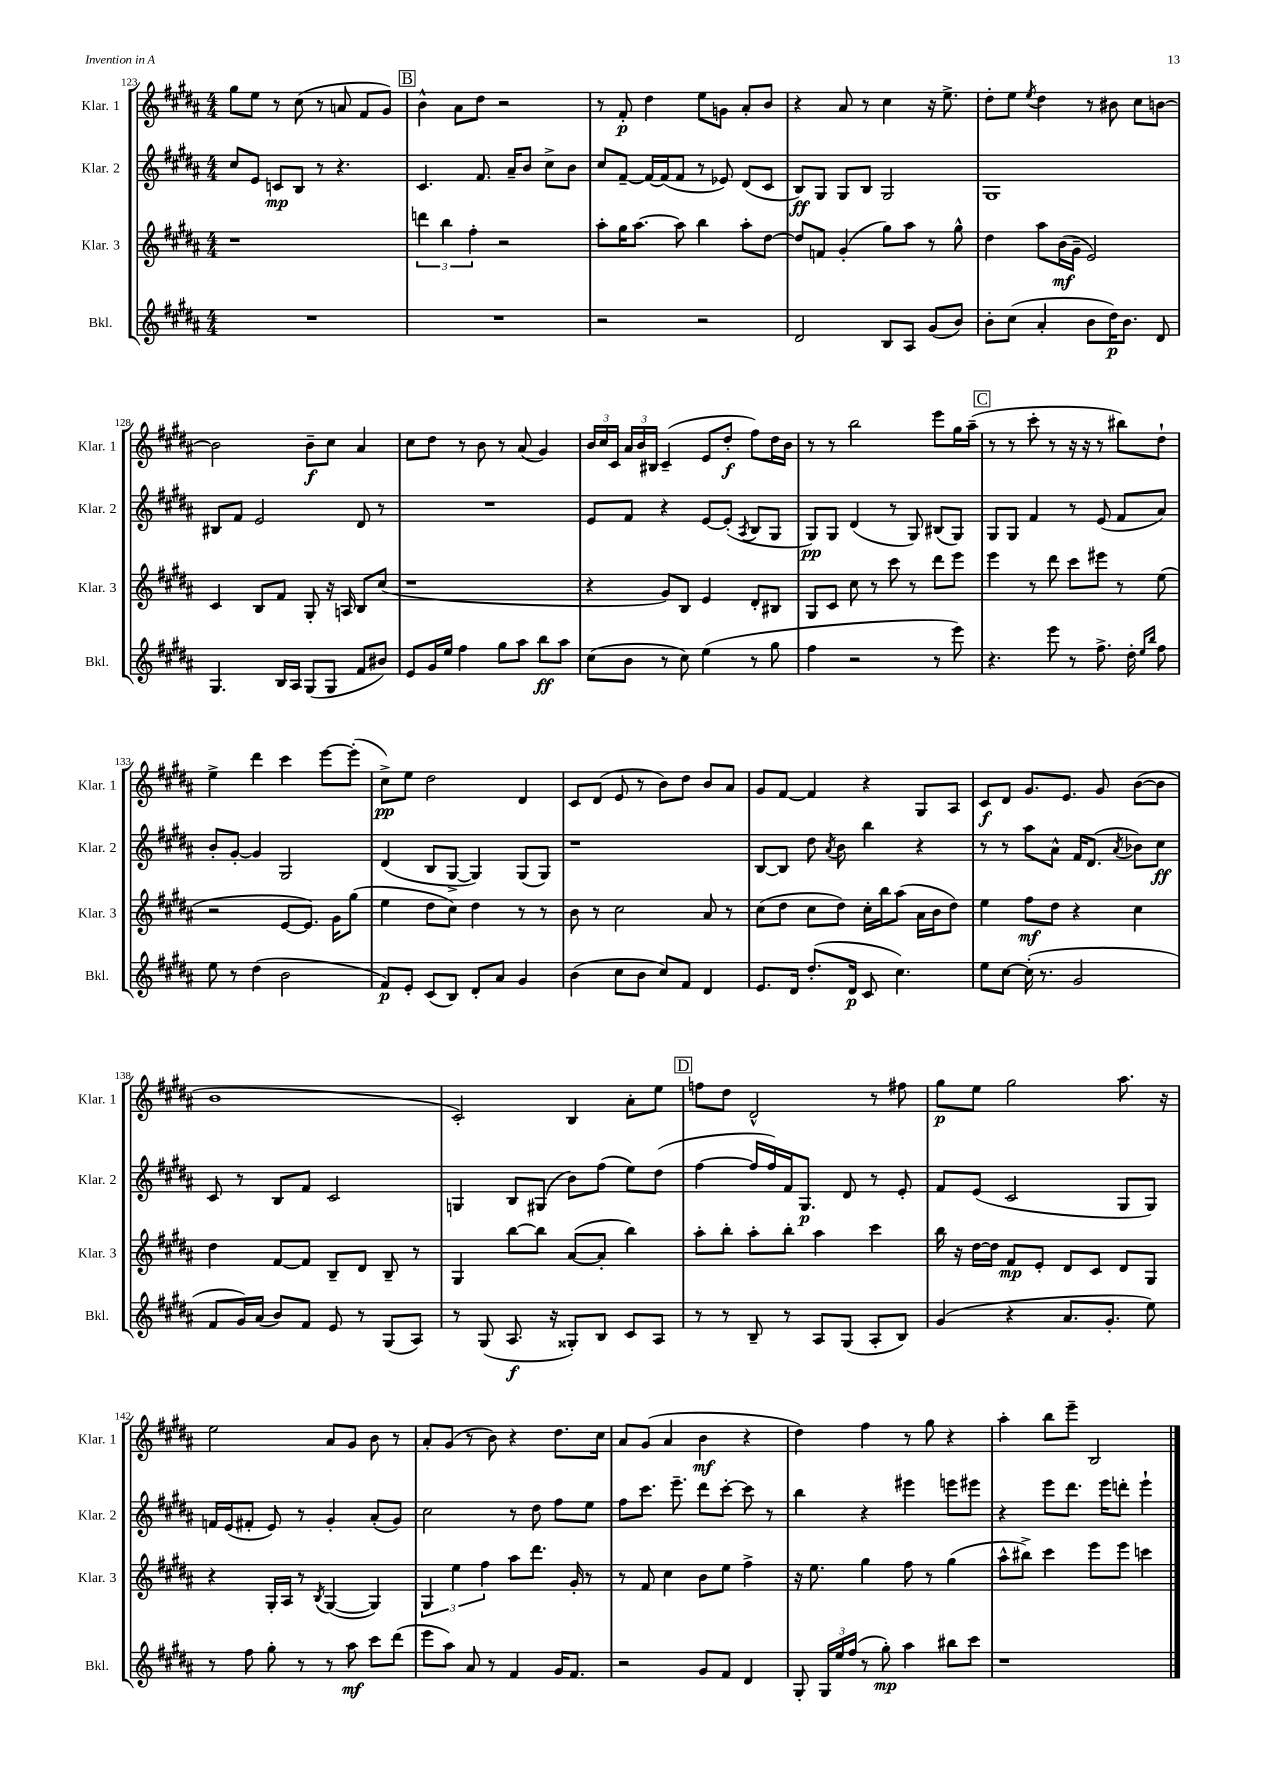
<<
\new StaffGroup <<
\new Staff = "s0" \with { instrumentName = "Klar. 1" shortInstrumentName = "Klar. 1" } {
    \clef treble \key b \major \numericTimeSignature \time 4/4
    \autoBeamOff gis''8[ e''8] r8 cis''8( r8 a'8 fis'8[ gis'8]) |
    \mark \markup { \box "B" } b'4-^ ais'8[ dis''8] r2 |
    r8 fis'8-.\p dis''4 e''8[ g'8] ais'8[-. b'8] |
    r4 ais'8 r8 cis''4 r16 e''8.-> |
    dis''8[-. e''8] \acciaccatura { e''8 } dis''4 r8 bis'8 cis''8[ b'8]~ |
    b'2 b'8[--\f cis''8] ais'4 |
    cis''8[ dis''8] r8 b'8 r8 ais'8( gis'4) |
    \tuplet 3/2 { b'16[ cis''16 cis'16] } \tuplet 3/2 { ais'16[ b'16 bis16] } cis'4--( e'8[ dis''8]-.\f fis''8[) dis''16 b'16] |
    r8 r8 b''2 e'''8[ gis''16 ais''16]--( |
    \mark \markup { \box "C" } r8 r8 cis'''8-. r8 r16 r16 r8 bis''8[) dis''8]-! |
    e''4-> dis'''4 cis'''4 e'''8[~ e'''8]-.( |
    cis''8[->\pp) e''8] dis''2 dis'4 |
    cis'8[ dis'8]( e'8 r8 b'8[) dis''8] b'8[ ais'8] |
    gis'8[ fis'8]~ fis'4 r4 gis8[ ais8] |
    cis'8[\f dis'8] gis'8.[ e'8.] gis'8 b'8[~( b'8] |
    b'1 |
    cis'2-.) b4 ais'8[-. e''8] |
    \mark \markup { \box "D" } f''8[ dis''8] dis'2-^ r8 fis''8 |
    gis''8[\p e''8] gis''2 ais''8. r16 |
    e''2 ais'8[ gis'8] b'8 r8 |
    ais'8[-. gis'8]( r8 b'8) r4 dis''8.[ cis''16] |
    ais'8[ gis'8]( ais'4 b'4\mf r4 |
    dis''4) fis''4 r8 gis''8 r4 |
    ais''4-. b''8[ e'''8]-- b2 \bar "|." |
}
\new Staff = "s1" \with { instrumentName = "Klar. 2" shortInstrumentName = "Klar. 2" } {
    \clef treble \key b \major \numericTimeSignature \time 4/4
    \autoBeamOff cis''8[ e'8] c'8[\mp b8] r8 r4. |
    \mark \markup { \box "B" } cis'4. fis'8. ais'16[-- b'8] cis''8[-> b'8] |
    cis''8[ fis'8]~-- fis'16[~ fis'16( fis'8] r8 ees'8) dis'8[( cis'8] |
    b8[\ff) gis8] gis8[ b8] gis2 |
    gis1 |
    bis8[ fis'8] e'2 dis'8 r8 |
    R1 |
    e'8[ fis'8] r4 e'8[~ e'8]-.( \acciaccatura { ais8 } b8[ gis8] |
    gis8[\pp) gis8] dis'4( r8 gis8) bis8[( gis8]) |
    \mark \markup { \box "C" } gis8[ gis8] fis'4 r8 e'8( fis'8[ ais'8]) |
    b'8[-. gis'8]~-. gis'4 gis2 |
    dis'4( b8[ gis8]~-> gis4) gis8[( gis8]) |
    r1 |
    b8[~ b8] dis''8 \acciaccatura { ais'8 } b'8 b''4 r4 |
    r8 r8 ais''8[ ais'8]-^ fis'16[ dis'8.]( \acciaccatura { ais'8 } bes'8[) cis''8]\ff |
    cis'8 r8 b8[ fis'8] cis'2 |
    g4 b8[ gis8]( b'8[) fis''8]( e''8[) dis''8]( |
    \mark \markup { \box "D" } fis''4~ fis''16[ fis''16) fis'16 gis8.]\p dis'8 r8 e'8-. |
    fis'8[ e'8]( cis'2 gis8[ gis8]) |
    f'16[ e'16( fis'8]-. e'8) r8 gis'4-. ais'8[-.( gis'8]) |
    cis''2 r8 dis''8 fis''8[ e''8] |
    fis''8[ cis'''8.] e'''8.-- dis'''8[ cis'''8]~-. cis'''8 r8 |
    b''4 r4 eis'''4 e'''8[ eis'''8] |
    r4 e'''8[ dis'''8.] e'''16[ d'''8]-. e'''4-! \bar "|." |
}
\new Staff = "s2" \with { instrumentName = "Klar. 3" shortInstrumentName = "Klar. 3" } {
    \clef treble \key b \major \numericTimeSignature \time 4/4
    \autoBeamOff r1 |
    \mark \markup { \box "B" } \tuplet 3/2 { d'''4 b''4 fis''4-. } r2 |
    ais''8[-. gis''16 ais''8.]~ ais''8 b''4 ais''8[-. dis''8]~ |
    dis''8[ f'8] gis'4-.( gis''8[) ais''8] r8 gis''8-^ |
    dis''4 ais''8[ b'16\mf( gis'16]-- e'2) |
    cis'4 b8[ fis'8] gis8-. r16 a16 b8[ cis''8]( |
    r1 |
    r4 gis'8[) b8] e'4 dis'8[-. bis8] |
    gis8[ cis'8] cis''8 r8 cis'''8 r8 dis'''8[ e'''8] |
    \mark \markup { \box "C" } e'''4 r8 dis'''8 cis'''8[ eis'''8] r8 e''8( |
    r2 e'8[~ e'8.]) gis'16[ gis''8]( |
    e''4 dis''8[ cis''8]) dis''4 r8 r8 |
    b'8 r8 cis''2 ais'8 r8 |
    cis''8[( dis''8] cis''8[ dis''8]) cis''16[-. b''16 ais''8]( ais'16[ b'16 dis''8]) |
    e''4 fis''8[\mf dis''8] r4 cis''4 |
    dis''4 fis'8[~ fis'8] b8[-- dis'8] b8-- r8 |
    gis4 b''8[~ b''8] ais'8[~( ais'8]-. b''4) |
    \mark \markup { \box "D" } ais''8[-. b''8]-. ais''8[-. b''8]-. ais''4 cis'''4 |
    b''16 r16 dis''16[~ dis''16] fis'8[\mp e'8]-. dis'8[ cis'8] dis'8[ gis8] |
    r4 gis16[-. ais16] r8 \acciaccatura { b8 } gis4~( gis4) |
    \tuplet 3/2 { gis4 e''4 fis''4 } ais''8[ dis'''8.] gis'16-. r8 |
    r8 fis'8 cis''4 b'8[ e''8] fis''4-> |
    r16 e''8. gis''4 fis''8 r8 gis''4( |
    ais''8[-^ bis''8]->) cis'''4 e'''8[ e'''8] c'''4 \bar "|." |
}
\new Staff = "s3" \with { instrumentName = "Bkl." shortInstrumentName = "Bkl." } {
    \clef treble \key b \major \numericTimeSignature \time 4/4
    \autoBeamOff R1 |
    \mark \markup { \box "B" } R1 |
    r2 r2 |
    dis'2 b8[ ais8] gis'8[( b'8]) |
    b'8[-. cis''8]( ais'4-. b'8[ dis''16\p) b'8.] dis'8 |
    gis4. b16[ ais16] gis8[( gis8] fis'8[ bis'8]) |
    e'8[ gis'16 e''16] fis''4 gis''8[ ais''8] b''8[\ff ais''8] |
    cis''8[( b'8] r8 cis''8) e''4( r8 gis''8 |
    fis''4 r2 r8 e'''8) |
    \mark \markup { \box "C" } r4. e'''8 r8 fis''8.-> dis''16-. \grace { e''16[ b''16] } fis''8 |
    e''8 r8 dis''4( b'2 |
    fis'8[\p) e'8]-. cis'8[( b8]) dis'8[-. ais'8] gis'4 |
    b'4( cis''8[ b'8] cis''8[) fis'8] dis'4 |
    e'8.[ dis'16] dis''8.[-.( dis'16]\p cis'8 cis''4.) |
    e''8[ cis''8]~ cis''16-.( r8. gis'2 |
    fis'8[ gis'16) ais'16]( b'8[) fis'8] e'8 r8 gis8[( ais8]) |
    r8 gis8( ais8.\f r16 gisis8[-.) b8] cis'8[ ais8] |
    \mark \markup { \box "D" } r8 r8 b8-- r8 ais8[ gis8]( ais8[-. b8]) |
    gis'4( r4 ais'8.[ gis'8.]-. e''8) |
    r8 fis''8 gis''8-. r8 r8 ais''8\mf cis'''8[ dis'''8]( |
    e'''8[ ais''8]) ais'8 r8 fis'4 gis'16[ fis'8.] |
    r2 gis'8[ fis'8] dis'4 |
    gis8-. \tuplet 3/2 { gis16[ e''16 fis''16]( } r8 gis''8-.\mp) ais''4 bis''8[ cis'''8] |
    r1 \bar "|." |
}
>>
>>
\layout { \context { \Score currentBarNumber = #123 } }
